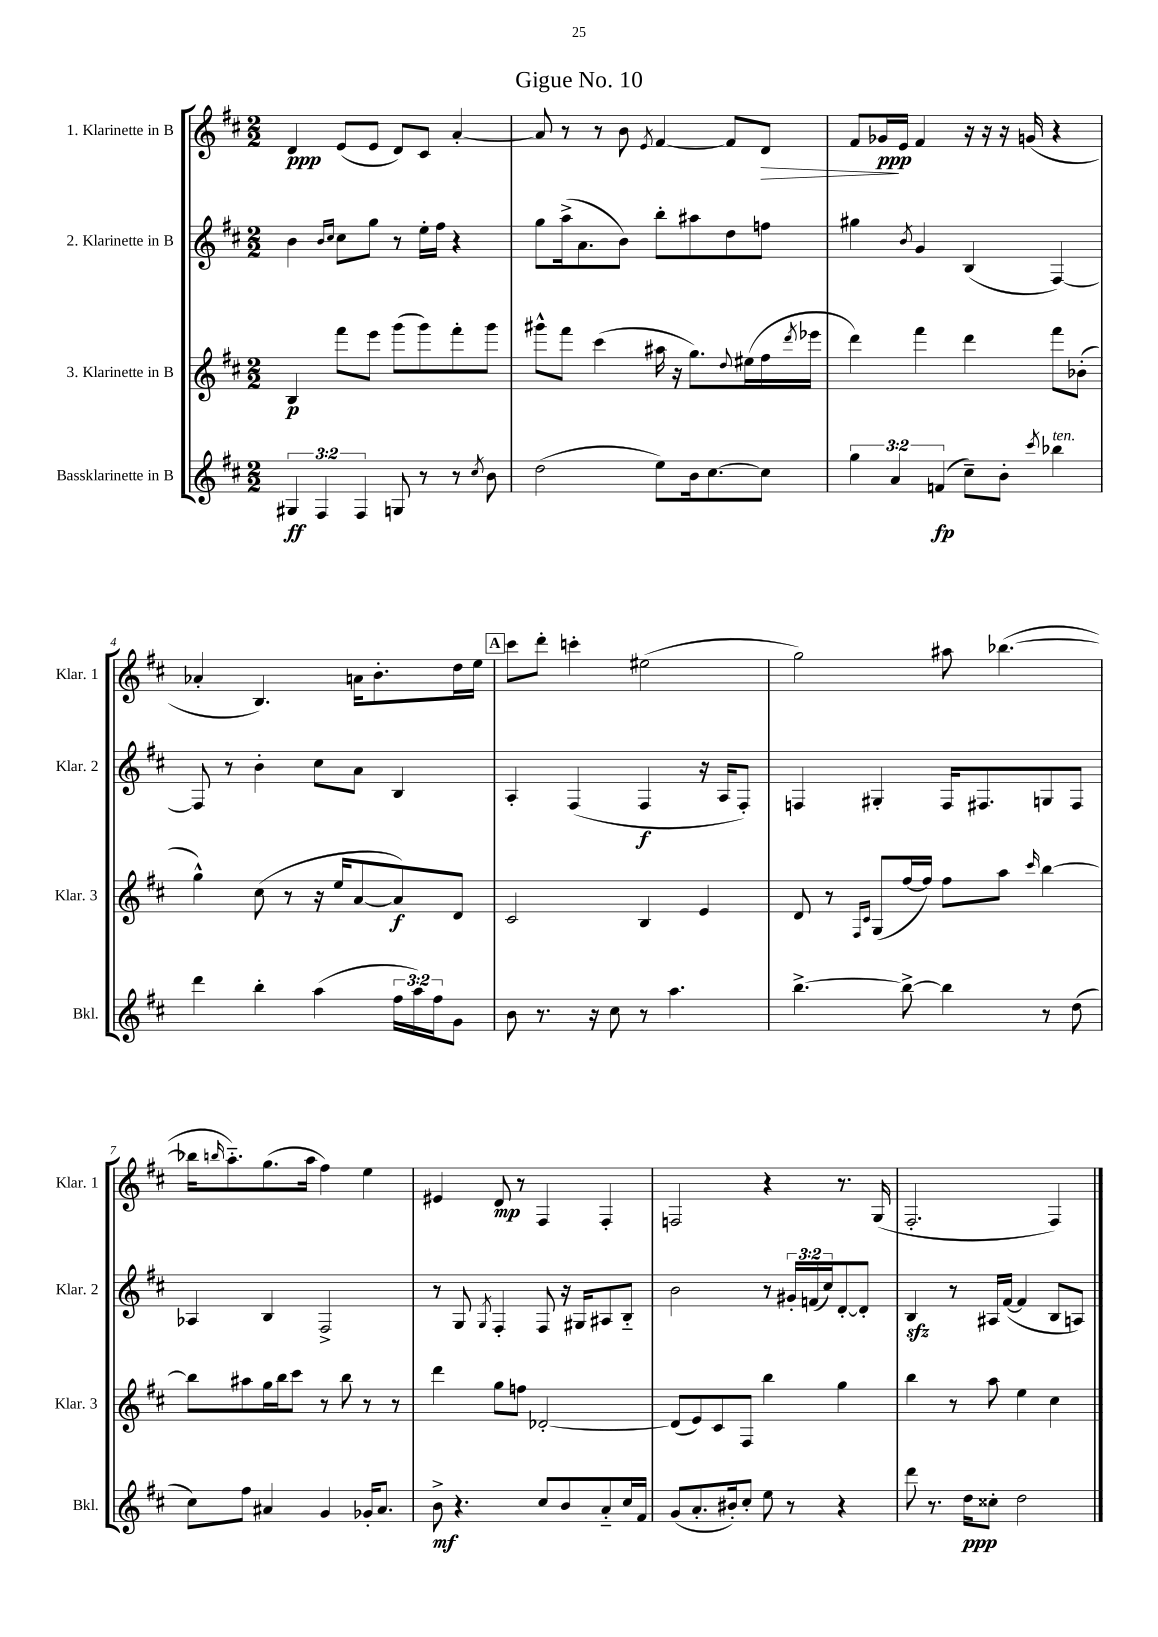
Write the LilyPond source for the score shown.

\header { title = "Gigue No. 10" }
<<
\new StaffGroup <<
\new Staff = "s0" \with { instrumentName = "1. Klarinette in B" shortInstrumentName = "Klar. 1" } {
    \clef treble \key d \major \numericTimeSignature \time 2/2
    d'4\ppp e'8( e'8 d'8) cis'8 a'4~-. |
    a'8 r8 r8 b'8 \acciaccatura { e'8 } fis'4~ fis'8 d'8\> |
    fis'8 ges'16\ppp\! e'16 fis'4 r16 r16 r16 g'16( r4 |
    aes'4-. b4.) a'16 b'8.-. d''16 e''16 |
    \mark \markup { \box "A" } cis'''8 d'''8-. c'''4-. eis''2( |
    g''2) ais''8 bes''4.~( |
    bes''16 \grace { b''16 } a''8.-_) g''8.( a''16 fis''4) e''4 |
    eis'4 d'8\mp r8 fis4 fis4-. |
    f2 r4 r8. g16( |
    fis2.-. fis4) \bar "|." |
}
\new Staff = "s1" \with { instrumentName = "2. Klarinette in B" shortInstrumentName = "Klar. 2" } {
    \clef treble \key d \major \numericTimeSignature \time 2/2 \override Staff.TupletNumber.text = #tuplet-number::calc-fraction-text
    b'4 \grace { b'16 cis''16 } cis''8 g''8 r8 e''16-. fis''16 r4 |
    g''8 a''16->( a'8. b'8) b''8-. ais''8 d''8 f''8 |
    gis''4 \acciaccatura { b'8 } g'4 b4( fis4~) |
    fis8 r8 b'4-. cis''8 a'8 b4 |
    \mark \markup { \box "A" } a4-. fis4( fis4\f r16 a16 fis8-.) |
    f4 gis4-. f16 fis8. g8 fis8 |
    aes4 b4 fis2-> |
    r8 g8 \acciaccatura { g8 } fis4-. fis8 r16 gis16 ais8 b8-_ |
    b'2 r8 \tuplet 3/2 { gis'16-. f'16( cis''16) } d'8~-. d'8-. |
    b4\sfz r8 ais16 fis'16~( fis'4 b8 a8) \bar "|." |
}
\new Staff = "s2" \with { instrumentName = "3. Klarinette in B" shortInstrumentName = "Klar. 3" } {
    \clef treble \key d \major \numericTimeSignature \time 2/2
    b4\p fis'''8 e'''8 g'''8( g'''8) fis'''8-. g'''8 |
    gis'''8-^ fis'''8 cis'''4( ais''16 r16 g''8.) \appoggiatura { d''8 } eis''16( fis''16 \acciaccatura { d'''8 } ees'''16 |
    d'''4) fis'''4 d'''4 fis'''8 bes'8-.( |
    g''4-^) cis''8( r8 r16 e''16 a'8~ a'8\f) d'8 |
    \mark \markup { \box "A" } cis'2 b4 e'4 |
    d'8 r8 \grace { fis16 cis'16 } g8( fis''16~ fis''16) fis''8 a''8 \grace { cis'''16 } b''4~ |
    b''8 ais''8 g''16 b''16 cis'''8 r8 b''8 r8 r8 |
    d'''4 g''8 f''8 des'2~-. |
    des'8( e'8) cis'8 fis8 b''4 g''4 |
    b''4 r8 a''8 e''4 cis''4 \bar "|." |
}
\new Staff = "s3" \with { instrumentName = "Bassklarinette in B" shortInstrumentName = "Bkl." } {
    \clef treble \key d \major \numericTimeSignature \time 2/2 \override Staff.TupletNumber.text = #tuplet-number::calc-fraction-text
    \tuplet 3/2 { gis4\ff fis4 fis4 } g8 r8 r8 \acciaccatura { cis''8 } b'8 |
    d''2( e''8) b'16 cis''8.~ cis''8 |
    \tuplet 3/2 { g''4 a'4 f'4\fp( } cis''8--) b'8-. \acciaccatura { cis'''8 } bes''4^\markup { \italic "ten." } |
    d'''4 b''4-. a''4( \tuplet 3/2 { fis''16 a''16) fis''16 } g'8 |
    \mark \markup { \box "A" } b'8 r8. r16 cis''8 r8 a''4. |
    b''4.~-> b''8~-> b''4 r8 d''8( |
    cis''8) fis''8 ais'4 g'4 ges'16-. ais'8. |
    b'8->\mf r4. cis''8 b'8 a'8-_ cis''16 fis'16 |
    g'8( a'8.-. bis'16-.) cis''8-. e''8 r8 r4 |
    d'''8 r8. d''16\ppp cisis''8-. d''2 \bar "|." |
}
>>
>>
